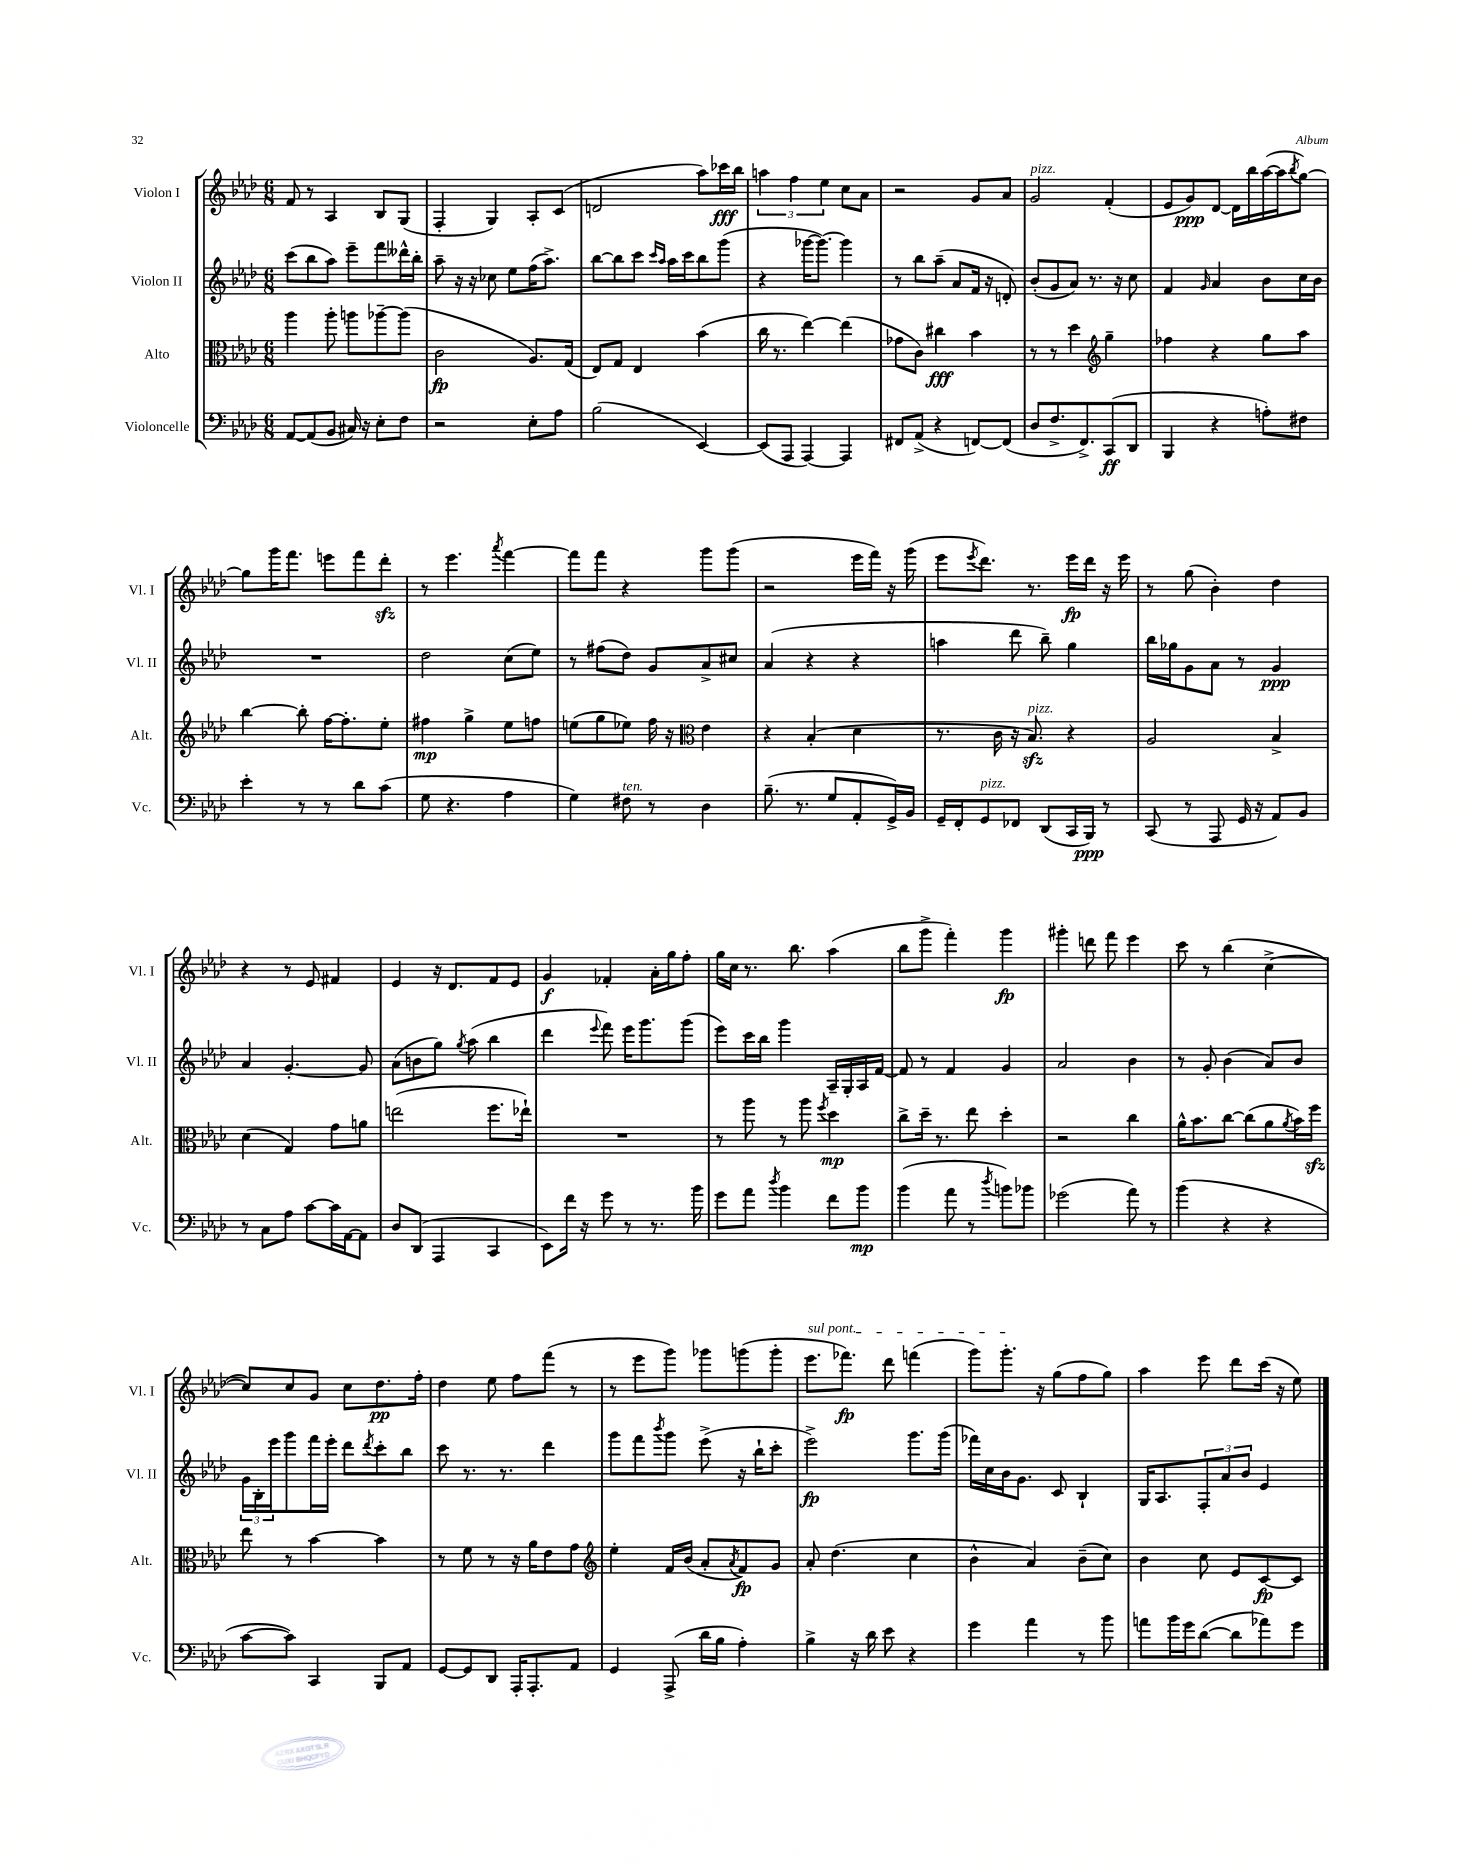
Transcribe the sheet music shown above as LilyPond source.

<<
\new StaffGroup <<
\new Staff = "s0" \with { instrumentName = "Violon I" shortInstrumentName = "Vl. I" } {
    \clef treble \key aes \major \numericTimeSignature \time 6/8
    f'8 r8 aes4 bes8 g8( |
    f4-. g4) aes8-. c'8( |
    d'2 aes''8) ces'''16\fff bes''16 |
    \tuplet 3/2 { a''4 f''4 ees''4 } c''8 aes'8 |
    r2 g'8 aes'8 |
    g'2^\markup { \italic "pizz." } f'4-.( |
    ees'8 g'8\ppp) des'8~ des'16 bes''16 aes''16~( aes''16 \acciaccatura { bes''8 } g''8~) |
    g''8 g'''16 f'''8. e'''8 f'''8 des'''8-.\sfz |
    r8 ees'''4. \acciaccatura { aes'''8 } f'''4~ |
    f'''8 f'''8 r4 g'''8 g'''8( |
    r2 ees'''16 f'''16) r16 g'''16( |
    ees'''8 \acciaccatura { ees'''8 } des'''8.) r8. ees'''16\fp des'''16 r16 ees'''16 |
    r8 g''8( bes'4-.) des''4 |
    r4 r8 ees'8 fis'4 |
    ees'4 r16 des'8. f'8 ees'8 |
    g'4\f fes'4-. aes'16-. g''16 f''8-. |
    g''16 c''16 r8. bes''8. aes''4( |
    bes''8 g'''8-> f'''4-.) g'''4\fp |
    gis'''4-. d'''8 f'''8 ees'''4 |
    c'''8 r8 bes''4( c''4~-> |
    c''8) c''8 g'8 c''8 des''8.\pp f''16-. |
    des''4 ees''8 f''8 f'''8( r8 |
    r8 ees'''8 g'''8) ges'''8 g'''8( g'''8-. |
    \once \override TextSpanner.bound-details.left.text = \markup { \italic "sul pont." } ees'''8.\startTextSpan fes'''8.\fp) des'''8 f'''4( |
    g'''8) g'''8.-.\stopTextSpan r16 g''8( f''8 g''8) |
    aes''4 ees'''8 des'''8 c'''16( r16 ees''8) \bar "|." |
}
\new Staff = "s1" \with { instrumentName = "Violon II" shortInstrumentName = "Vl. II" } {
    \clef treble \key aes \major \numericTimeSignature \time 6/8
    c'''8( bes''8 aes''8) ees'''8-- f'''8 deses'''16-^ bes''16-. |
    aes''8-- r16 r16 ces''8 ees''8 f''16( aes''8.->) |
    bes''8~ bes''8 c'''8 \grace { c'''16 aes''16 } aes''16 c'''16 bes''8 g'''8( |
    r4 ges'''16~ ges'''8.~) ges'''4 |
    r8 bes''8 aes''8--( aes'8 f'16 r16 d'8-.) |
    bes'8-.( g'8 aes'8) r8. r16 c''8 |
    f'4 \grace { g'16 } aes'4 bes'8 c''16 bes'16 |
    R2. |
    des''2 c''8( ees''8) |
    r8 fis''8( des''8) g'8 aes'8-> cis''8 |
    aes'4( r4 r4 |
    a''4 des'''8 bes''8--) g''4 |
    bes''16 ges''16 g'8 aes'8 r8 g'4\ppp |
    aes'4 g'4.~-. g'8 |
    aes'8( b'8 g''8) \acciaccatura { g''8 } aes''8( bes''4 |
    des'''4 \appoggiatura { ees'''8 } f'''8) ees'''16 g'''8. g'''8( |
    ees'''8) c'''16 bes''16 g'''4 aes16-- g16-. aes16 f'16~ |
    f'8 r8 f'4 g'4 |
    aes'2 bes'4 |
    r8 g'8-. bes'4( aes'8) bes'8 |
    \tuplet 3/2 { g'16 bes16-. ees'''16 } g'''8 f'''16 ees'''16-. des'''8 \acciaccatura { des'''8 } c'''8-. bes''8 |
    c'''8 r8. r8. des'''4 |
    g'''8 f'''8 \acciaccatura { bes'''8 } g'''8 ees'''8->( r16 bes''16-! c'''8-. |
    ees'''2->\fp) g'''8. g'''16( |
    fes'''16) c''16 bes'16 g'8. c'8 bes4-! |
    g16 aes8. \tuplet 3/2 { f8-. aes'8 bes'8 } ees'4 \bar "|." |
}
\new Staff = "s2" \with { instrumentName = "Alto" shortInstrumentName = "Alt." } {
    \clef alto \key aes \major \numericTimeSignature \time 6/8
    aes''4 aes''8-. a''8 aes''8~-- aes''8( |
    c'2\fp aes8.) g16( |
    ees8) g8 ees4 bes'4( |
    c''16 r8. ees''4~) ees''4( |
    ges'8 c'8) cis''4\fff bes'4 |
    r8 r8 des''4 \clef treble g''4-- |
    fes''4 r4 g''8 aes''8 |
    bes''4~ bes''8-. f''16~ f''8.-. ees''8-. |
    fis''4\mp g''4-> ees''8 f''8 |
    e''8( g''8 ees''8) f''16 r16 \clef alto ees'4 |
    r4 bes4-.( des'4 |
    r8. c'16 r16 bes8.\sfz^\markup { \italic "pizz." }) r4 |
    aes2 bes4-> |
    des'4( g4) g'8 a'8 |
    e''2( f''8. ees''16-!) |
    R2. |
    r8 aes''8 r8 aes''8 \acciaccatura { f''8 } des''4\mp |
    c''8-> des''16-- r8. ees''8 des''4-. |
    r2 c''4 |
    aes'16-^ bes'8. c''8~ c''8( aes'8 \acciaccatura { aes'8 } bes'16) f''16\sfz |
    ees''8 r8 bes'4~ bes'4 |
    r8 f'8 r8 r16 aes'16 ees'8 g'8 |
    \clef treble ees''4-. f'16 bes'16( aes'8-. \acciaccatura { aes'8 } f'8\fp) g'8 |
    aes'8-. des''4.( c''4 |
    bes'4-^ aes'4) bes'8--( c''8) |
    bes'4 c''8 ees'8 c'8~\fp c'8 \bar "|." |
}
\new Staff = "s3" \with { instrumentName = "Violoncelle" shortInstrumentName = "Vc." } {
    \clef bass \key aes \major \numericTimeSignature \time 6/8
    aes,8~ aes,8( bes,8 cis16) r16 ees8-. f8 |
    r2 ees8-. aes8 |
    bes2( ees,4~) |
    ees,8( aes,,8 aes,,4~) aes,,4 |
    fis,8 aes,8->( r4 f,8~) f,8( |
    des8 f8.-> f,8.->) c,8\ff( des,8 |
    bes,,4 r4 a8-.) fis8 |
    ees'4-. r8 r8 des'8 c'8( |
    g8 r4. aes4 |
    g4) fis8^\markup { \italic "ten." } r8 des4 |
    bes8.--( r8. g8 aes,8-. g,16->) bes,16 |
    g,16-- f,16-. g,8^\markup { \italic "pizz." } fes,8 des,8( c,16 bes,,16\ppp) r8 |
    c,8( r8 aes,,8 g,16 r16 aes,8) bes,8 |
    r8 c8 aes8 c'8~ c'16 aes,16~ aes,8 |
    des8 des,8( aes,,4 c,4 |
    ees,8) f'16 r16 g'8 r8 r8. bes'16 |
    g'8 aes'8 \acciaccatura { des''8 } bes'4 f'8 bes'8\mp |
    bes'4( aes'8 r8 \acciaccatura { des''8 } b'8) bes'8 |
    ges'2( aes'8) r8 |
    bes'4( r4 r4 |
    c'8~ c'8) c,4 bes,,8 aes,8 |
    g,8~ g,8 des,8 aes,,16-. aes,,8.-. aes,8 |
    g,4 aes,,8->( des'16 bes16 aes4-.) |
    bes4-> r16 des'16 ees'8 r4 |
    g'4 aes'4 r8 bes'8 |
    a'8 bes'16 g'16 des'8~( des'8 aes'8) g'8 \bar "|." |
}
>>
>>
\layout { \context { \Score \remove "Bar_number_engraver" } }
